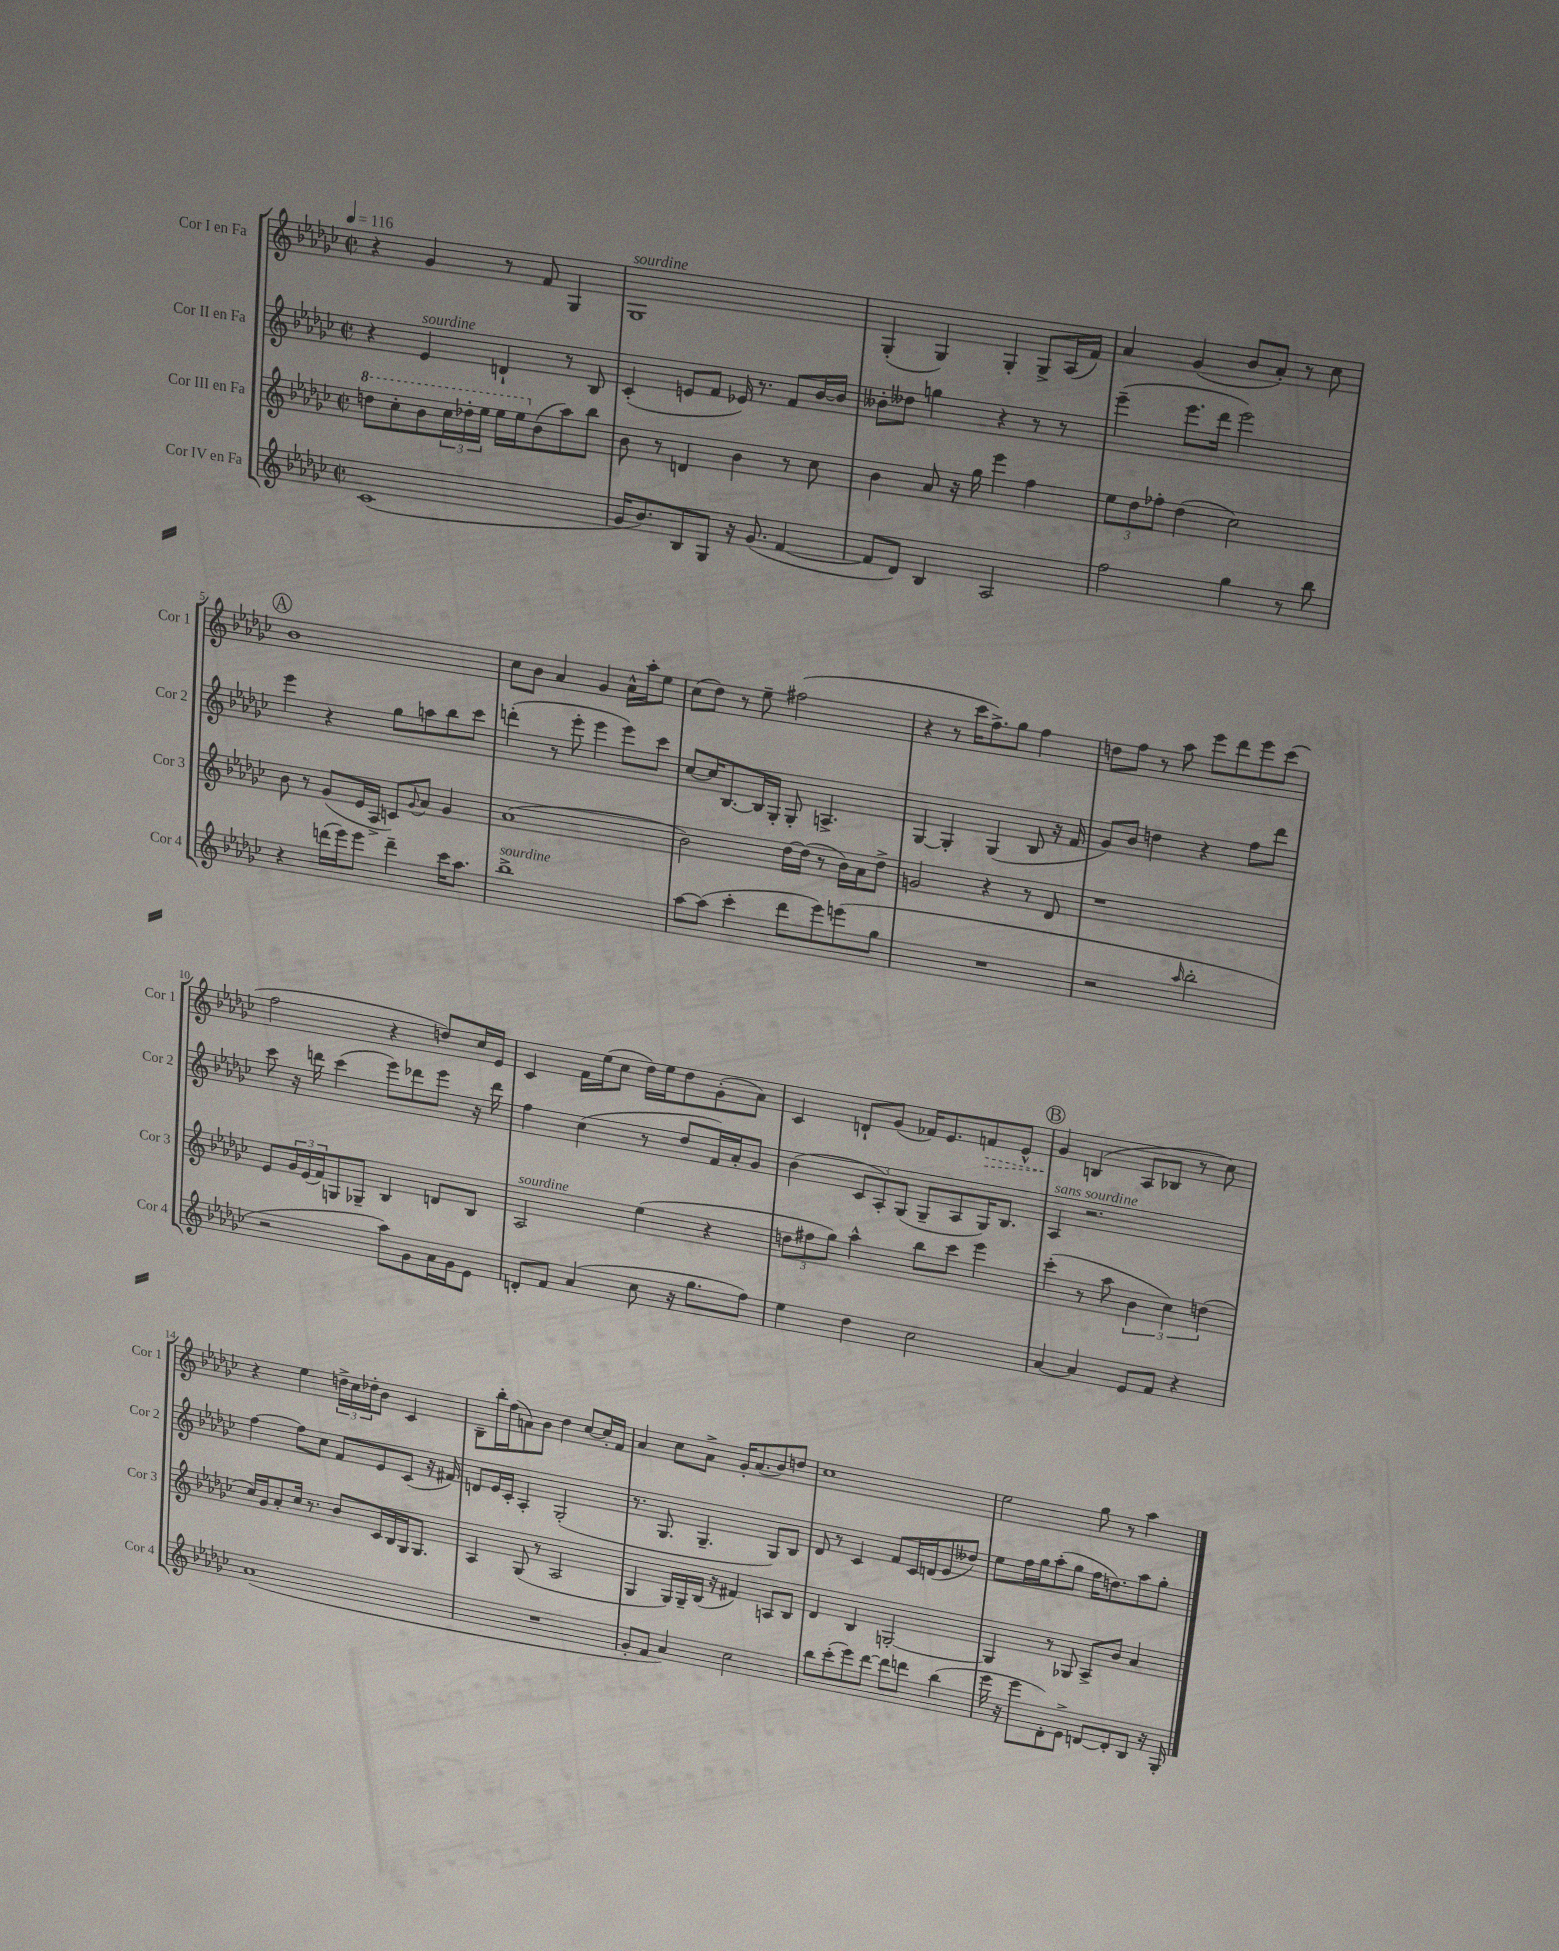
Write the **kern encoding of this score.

**kern	**kern	**kern	**kern	**dynam
*part4	*part3	*part2	*part1	*part1
*staff4	*staff3	*staff2	*staff1	*staff1
*I"Cor IV en Fa	*I"Cor III en Fa	*I"Cor II en Fa	*I"Cor I en Fa	*
*I'Cor 4	*I'Cor 3	*I'Cor 2	*I'Cor 1	*
*clefG2	*clefG2	*clefG2	*clefG2	*
*k[b-e-a-d-g-c-]	*k[b-e-a-d-g-c-]	*k[b-e-a-d-g-c-]	*k[b-e-a-d-g-c-]	*
*M2/2	*M2/2	*M2/2	*M2/2	*
*met(c|)	*met(c|)	*met(c|)	*met(c|)	*
*MM116	*MM116	*MM116	*MM116	*
*	*8va	*	*	*
=1	=1	=1	=1	=1
(1c-	8dddn\L	4r	4r	.
.	8ccc-'\	.	.	.
!	!	!LO:TX:a:i:t=sourdine	!	!
.	8bb-\	4e-/	4g-/	.
.	24ccc-\L	.	.	.
.	24ddd-X'\	.	.	.
.	24eee-\JJ	.	.	.
.	16eee-\LL	4dn`/	8r	.
.	16eee-\J	.	.	.
*	*X8va	*	*	*
.	(8b-\	.	8f/	.
.	8aa-\)	8r	4G-/	.
.	8bb-\J	8B-/	.	.
=2	=2	=2	=2	=2
!	!	!	!LO:TX:a:i:t=sourdine	!
16g-/KL	8b-\	(4c-'/	1G-	.
8.b-/)	.	.	.	.
.	8r	.	.	.
8B-/	4dn/	8en/L	.	.
8G-/J	.	8f/J	.	.
16r	4b-\	16e-X/)	.	.
(8.g-/	.	8.r	.	.
[4f/	8r	8f/L	.	.
.	8cc-\	[16b-/L	.	.
.	.	16b-/JJ]	.	.
=3	=3	=3	=3	=3
8f/L]	4b-\	8b--X'\L	(4G-'/	.
8d-/J)	.	8dd--X\J	.	.
4B-/	8a-/	4ggn\	4G-/)	.
.	16r	.	.	.
.	16gg-\	.	.	.
2A-/	4eee-\	4r	4G-'/	.
.	4ff\	8r	8G-^/L	.
.	.	8r	(16A-/L	.
.	.	.	16f/JJ)	.
=4	=4	=4	=4	=4
2ff\	12ee-\L	(4eee-~\	4a-/	.
.	12dd-\	.	.	.
.	12ff-X'\J	.	.	.
.	(4dd-\	8.eee-\L	(4g-/	.
.	.	16ddd-\Jk	.	.
4gg-\	2cc-\)	2eee-\)	8b-/L	.
.	.	.	8a-'/J)	.
8r	.	.	8r	.
8bb-\	.	.	8cc-\	.
!!LO:LB:g=z
!!LO:REH:place=s1:t=A
=5	=5	=5	=5	=5
4r	8b-\	4eee-\	1b-	.
.	8r	.	.	.
(16dddn\LL	(8g-/L	4r	.	.
16eee-\J)	.	.	.	.
8eee-\J	16e-/L	.	.	.
.	16A-^/JJ	.	.	.
4ddd~\	8cn/L)	8gg-\L	.	.
.	8qqg-/	.	.	.
.	8a-/J	8aan\	.	.
16ccc-\KL	4g-/	8bb-\	.	.
8.aa-\J	.	.	.	.
.	.	8ccc-\J	.	.
=6	=6	=6	=6	=6
!LO:TX:a:i:t=sourdine	!	!	!	!
1bb-^	(1a-	(4dddn'\	8cc-\L	.
.	.	.	8b-\J	.
.	.	8r	4a-/	.
.	.	8eee-'\	.	.
.	.	4eee-\	4g-/	.
.	.	8eee-\L)	16a-^^\LL	.
.	.	.	16aa-'\J	.
.	.	8ccc-\J	8ee-\J	.
=7	=7	=7	=7	=7
[8aa-\L	2b-\)	[8cc-/L	(8cc-\L	.
(8aa-\J]	.	16cc-/K]	8dd-\J)	.
.	.	[8.B-/	.	.
4ccc-'\	.	.	8r	.
.	.	16B-/L]	8ee-~\	.
.	.	16G-'/JJ	.	.
8ddd-\L	[16dd-\LL	8G-'/	(2ff#X\	.
.	(16dd-\JJ]	.	.	.
8eee-\)	8r	4.An^/	.	.
(8eeen\	16b-\LL)	.	.	.
.	16a-\J	.	.	.
8gg-\J	8dd-^\J	.	.	.
=8	=8	=8	=8	=8
1r	2gn/	[4G-/	4r	.
.	.	4G-'/]	8r	.
.	.	.	16ccc-\KL	.
.	.	.	8.ff^\)	.
.	4r	(4G-/	.	.
.	.	.	8gg-\J	.
.	8r	8B-/	4ff\	.
.	8d-/	16r	.	.
.	.	16f/	.	.
=9	=9	=9	=9	=9
2r	1r	8g-/L)	8ddn\L	.
.	.	8b-/J	8ff\J	.
.	.	4ddn\	8r	.
.	.	.	8aa-\	.
16qqaa-/	.	.	.	.
2bb-'\	.	4r	8eee-\L	.
.	.	.	8ddd-\	.
.	.	8ff\L	8eee-\	.
.	.	8ddd-\J	(8ccc-\J	.
!!LO:LB:g=z
=10	=10	=10	=10	=10
2r	8e-/L	8ccc-\	2ff\	.
.	24g-/L	16r	.	.
.	(24e-/	.	.	.
.	.	16dddn\	.	.
.	24f/J)	.	.	.
.	8Gn/	(4ccc-\	.	.
.	8G-X~/J	.	.	.
8aa-\L)	4B-/	8eee-\L)	4r	.
8g-\	.	8ddd-X\	.	.
16a-\L	8dn/L	8eee-\J	8ddn/L)	.
16g-\J	.	.	.	.
8e-\J	8B-/J	16r	16cc-/L	.
.	.	16ddd-\	16e-/JJ	.
=11	=11	=11	=11	=11
!	!LO:TX:a:i:t=sourdine	!	!	!
8dn'/L	2A-/	4ff\	4c-/	.
8f/J	.	.	.	.
(4a-/	.	(4cc-\	16f\LL	.
.	.	.	(16ee-\J	.
.	.	.	8cc-\J	.
8cc-\	(4ee-\	8r	16dd-\LL)	.
.	.	.	16ee-\J	.
16r	.	8dd-/L	8dd-\	.
8.gg-\L	.	.	.	.
.	4r	16f/L)	(8g-'\	.
.	.	16a-'/J	.	.
8ff\J)	.	8g-/J	8a-\J)	.
=12	=12	=12	=12	=12
4ee-\	12ddn\L	(4b-\	4c-/	.
.	12ff#X\	.	.	.
.	12gg-\J)	.	.	.
4dd-\	4aa-^^\	12c-/L	8dn`/L	.
.	.	12A-'/)	.	.
.	.	.	(8g-/J	.
.	.	(12G-/J	.	.
2cc-\	8bb-\L	8G-~/L	16f-X/KL)	.
.	.	.	8.e-/	.
.	8ccc-\J	8A-/	.	.
!	!	!	!	!LO:HP:b
.	4eee-\	16G-/K)	8fn/	>
.	.	8.B-/J	.	.
.	.	.	8e-^^/J	.
!!LO:REH:place=s1:t=B
=13	=13	=13	=13	=13
!	!	!LO:TX:a:i:t=sans sourdine	!	!
[4a-/	(4ccc-'\	4A-/	4g-/	.
4a-/]	8r	2.r	(4Bn/	]
.	8aa-\	.	.	.
8e-/L	6b-\	.	8A-/L	.
8f/J	.	.	8B-X/J	.
.	6cc-\)	.	.	.
4r	.	.	8r	.
.	(6ddn\	.	.	.
.	.	.	8cc-\)	.
!!LO:LB:g=z
=14	=14	=14	=14	=14
(1a-	16cc-/LL)	[4ff\	4r	.
.	16g-/J	.	.	.
.	8a-'/	.	.	.
.	16cc-/Jk	8ff\L]	4ee-\	.
.	8.r	.	.	.
.	.	8cc-\J	.	.
.	8b-/L	8f/L	24ddn^\LL	.
.	.	.	24cc-\	.
.	.	.	24dd-X'\J	.
.	16c-/L	8e-/	8b-\J	.
.	16B-/	.	.	.
.	16G-/J	(8c-/J	4c-/	.
.	8.G-/J	.	.	.
.	.	16r	.	.
.	.	16f#X/)	.	.
=15	=15	=15	=15	=15
1r	4A-/	8dn/L	8B-~\L	.
.	.	16e-/L	16bb-'\L	.
.	.	16c-'/JJ	(16ff\J	.
.	(8G-/	4A-'/	8an\)	.
.	8r	.	8b-\J	.
.	2A-/	(2G-'/	4dd-\	.
.	.	.	[8cc-/L	.
.	.	.	16cc-'/L]	.
.	.	.	16f/JJ	.
=16	=16	=16	=16	=16
8g-'/L	4G-/	8.r	4a-/	.
8f/J	.	.	.	.
.	.	8.G-/	.	.
4a-/)	16G-/LL)	.	8cc-\L	.
.	16G-~/	.	.	.
.	(16B-/JJ	4.G-~/	8a-^\J	.
.	16r	.	.	.
2cc-\	4f#X/)	.	16g-'/KL	.
.	.	.	(8.a-/	.
.	8An/L	8G-/L)	8b-/)	.
.	8B-/J	8B-/J	8ddn/J	.
=17	=17	=17	=17	=17
8bb-\L	4d-/	8d-/	1cc-	.
(8ccc-'\	.	8r	.	.
8eee-\)	4B-/	4c-/	.	.
[8ddd-\J	.	.	.	.
8ddd-\L]	[2Gn'/	8f/L	.	.
8dddn\J	.	16c-/L	.	.
.	.	(16dn/J	.	.
(4bb-\	.	8e-/	.	.
.	.	8dd--X/J)	.	.
=18	=18	=18	=18	=18
16eee-\	4G/]	8ee-\L	2ee-\	.
16r	.	.	.	.
8eee-\L	.	16ff\L	.	.
.	.	16gg-\J	.	.
8d-'\)	8r	(8aa-'\	.	.
8e-^\J	8G-X/	8gg-\J	.	.
[8dn/L	8A-^/L	16ff\KL	8gg-\	.
.	.	8.ddn\)	.	.
8d'/]	8b-/J	.	8r	.
8B-/J	4a-/	8aa-\	4aa-\	.
16r	.	8gg-'\J	.	.
16G-'/	.	.	.	.
==	==	==	==	==
*-	*-	*-	*-	*-
